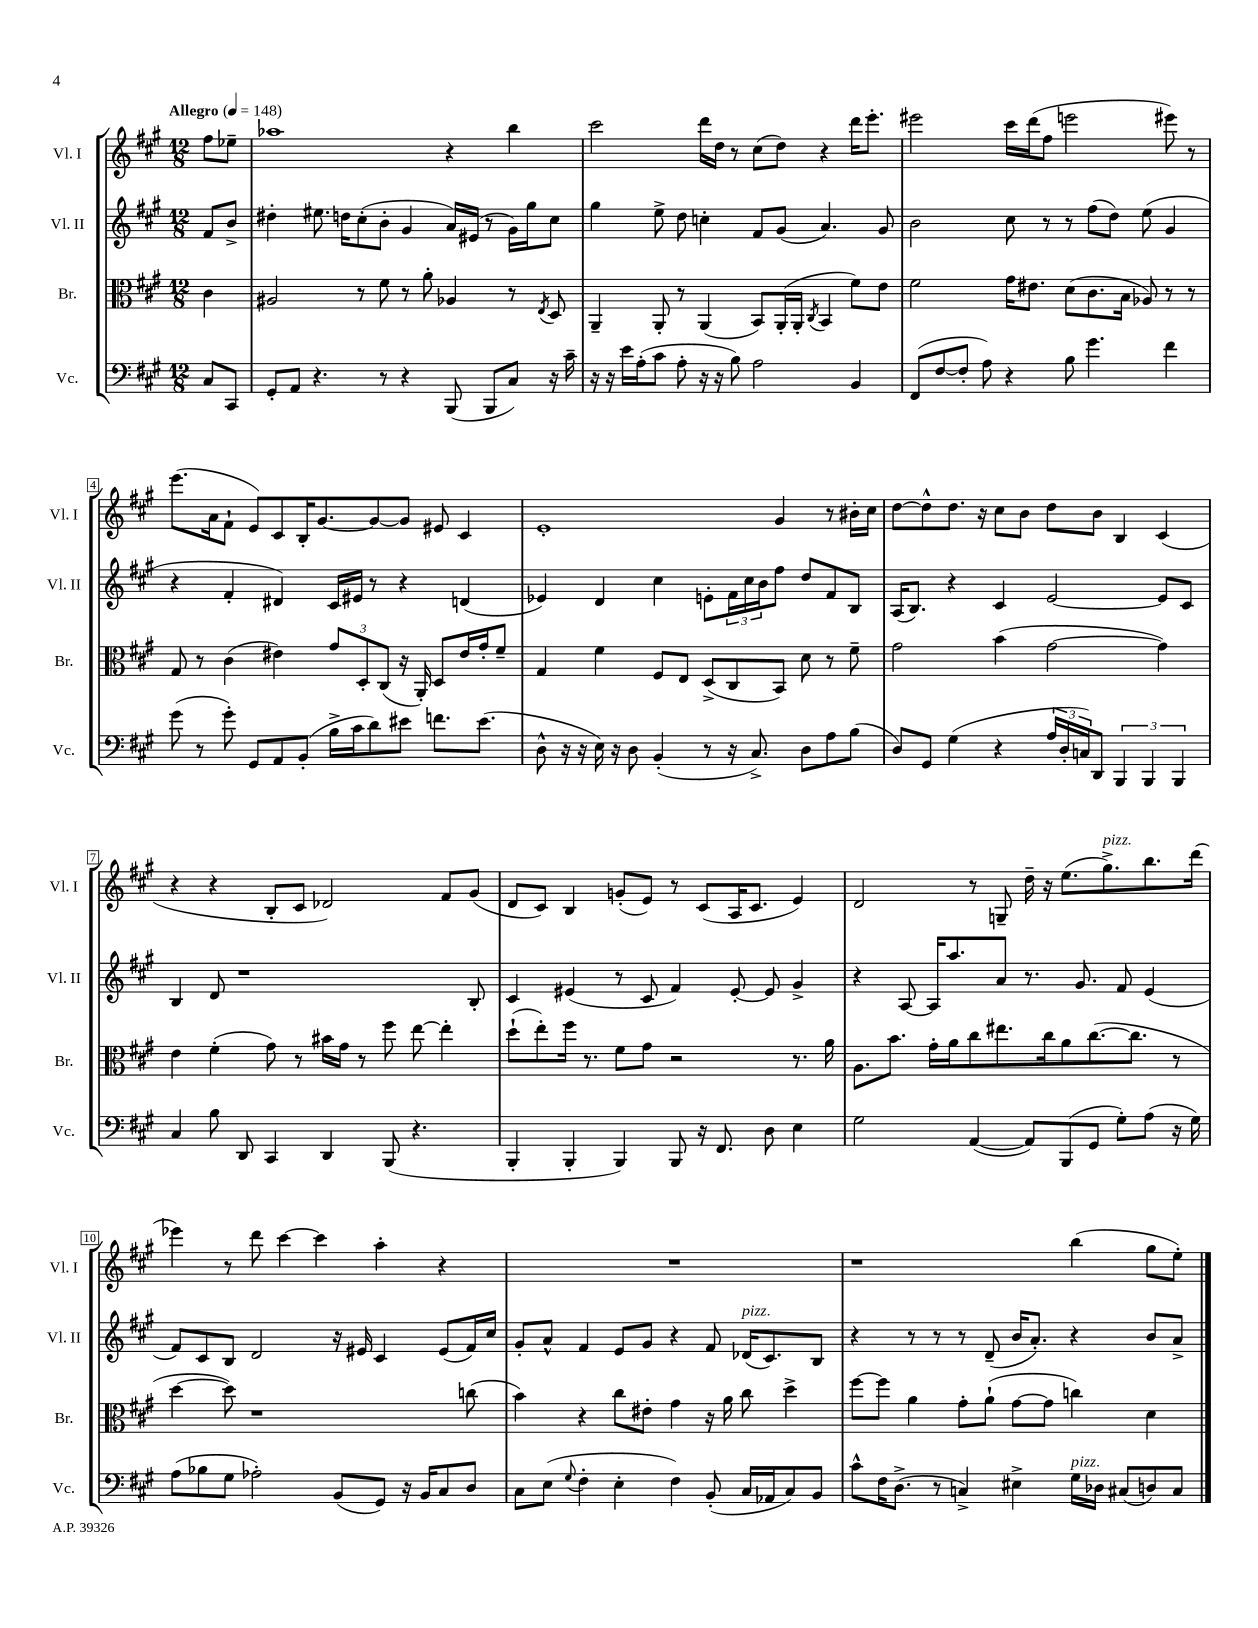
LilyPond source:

<<
\new StaffGroup <<
\new Staff = "s0" \with { instrumentName = "Vl. I" shortInstrumentName = "Vl. I" } {
    \clef treble \key a \major \numericTimeSignature \time 12/8 \partial 4 \tempo "Allegro" 4 = 148
    fis''8 ees''8-- |
    aes''1 r4 b''4 |
    cis'''2 d'''16 d''16 r8 cis''8( d''8) r4 d'''16 e'''8.-. |
    eis'''2 cis'''16 d'''16( fis''8 e'''2 eis'''8) r8 |
    e'''8.( a'16 fis'8-! e'8) cis'8 b16-. gis'8.~ gis'8~ gis'8 eis'8 cis'4 |
    e'1-. gis'4 r8 bis'16-. cis''16 |
    d''8~ d''8-^ d''8. r16 cis''8 b'8 d''8 b'8 b4 cis'4( |
    r4 r4 b8-. cis'8 des'2) fis'8 gis'8( |
    d'8 cis'8) b4 g'8-.( e'8) r8 cis'8( a16 cis'8. e'4) |
    d'2 r8 g8-- d''16-- r16 e''8.( gis''8.->^\markup { \italic "pizz." }) b''8. d'''16( |
    ees'''4) r8 d'''8 cis'''4~ cis'''4 a''4-. r4 |
    R1. |
    r1 b''4( gis''8 e''8-.) \bar "|." |
}
\new Staff = "s1" \with { instrumentName = "Vl. II" shortInstrumentName = "Vl. II" } {
    \clef treble \key a \major \numericTimeSignature \time 12/8 \partial 4
    fis'8 b'8-> |
    dis''4-. eis''8. d''16 cis''8-.( b'8-. gis'4 a'16) eis'16( r8 gis'16) gis''16 cis''8 |
    gis''4 e''8-> d''8 c''4-. fis'8 gis'8( a'4.) gis'8 |
    b'2 cis''8 r8 r8 fis''8( d''8) e''8( gis'4 |
    r4 fis'4-. dis'4) cis'16 eis'16 r8 r4 d'4( |
    ees'4) d'4 cis''4 e'8-. \tuplet 3/2 { fis'16 cis''16 b'16 } fis''8 d''8 fis'8 b8 |
    a16( b8.) r4 cis'4 e'2~ e'8 cis'8 |
    b4 d'8 r1 b8-. |
    cis'4 eis'4( r8 cis'8 fis'4) eis'8~-. eis'8 gis'4-> |
    r4 a8~ a16 a''8. a'8 r8. gis'8. fis'8 e'4( |
    fis'8) cis'8 b8 d'2 r16 eis'16 cis'4 eis'8( fis'16) cis''16 |
    gis'8-. a'8-^ fis'4 e'8 gis'8 r4 fis'8 des'16^\markup { \italic "pizz." }( cis'8.) b8 |
    r4 r8 r8 r8 d'8--( b'16 a'8.-.) r4 b'8 a'8-> \bar "|." |
}
\new Staff = "s2" \with { instrumentName = "Br." shortInstrumentName = "Br." } {
    \clef alto \key a \major \numericTimeSignature \time 12/8 \partial 4
    cis'4 |
    ais2 r8 fis'8 r8 a'8-. aes4 r8 \acciaccatura { e8 } d8 |
    a,4-- a,8-. r8 a,4( b,8) a,16-.( a,16-. \acciaccatura { cis8 } b,4 fis'8) e'8 |
    fis'2 gis'16 eis'8. d'8( cis'8. b16 aes8) r8 r8 |
    gis8 r8 cis'4( eis'4) \tuplet 3/2 { gis'8 d8-. cis8( } r16 a,16-.) d8 eis'16 gis'16-. fis'8-- |
    gis4 fis'4 fis8 e8 d8->( cis8 b,8) d'8 r8 fis'8-- |
    gis'2 b'4( gis'2~ gis'4) |
    e'4 fis'4-.( gis'8) r8 bis'16 gis'16 r8 fis''8 e''8~ e''4-. |
    d''8-!( e''8-.) fis''16 r8. fis'8 gis'8 r2 r8. a'16 |
    a8. b'8. gis'16-. a'16 cis''8 eis''8. cis''16 a'8 cis''8.~( cis''8. r8 |
    d''4~ d''8) r1 c''8( |
    b'4) r4 cis''8 eis'8-. gis'4 r16 a'16 cis''8 d''4-> |
    fis''8~ fis''8 a'4 gis'8-. a'8-!( gis'8~ gis'8 c''4) d'4 \bar "|." |
}
\new Staff = "s3" \with { instrumentName = "Vc." shortInstrumentName = "Vc." } {
    \clef bass \key a \major \numericTimeSignature \time 12/8 \partial 4
    cis8 cis,8 |
    gis,8-. a,8 r4. r8 r4 b,,8( b,,8 cis8) r16 cis'16-- |
    r16 r16 e'16 a16-.( cis'8 a8-. r16 r16 b8) a2 b,4 |
    fis,8( fis8~ fis8-. a8) r4 b8 gis'4. fis'4 |
    gis'8( r8 gis'8-.) gis,8 a,8 b,8-.( b16-> cis'16 d'8) eis'8 f'8. eis'8.( |
    d8-^ r16 r16 e16) r16 d8 b,4-.( r8 r16 cis8.->) d8 a8 b8( |
    d8) gis,8 gis4( r4 \tuplet 3/2 { a16 d16-. c16) } d,8 \tuplet 3/2 { b,,4 b,,4 b,,4 } |
    cis4 b8 d,8 cis,4 d,4 b,,8( r4. |
    b,,4-. b,,4-. b,,4) b,,8 r16 fis,8. d8 e4 |
    gis2 a,4~( a,8) b,,8( gis,8 gis8-.) a8( r16 gis16) |
    a8( bes8 gis8 aes2-.) b,8( gis,8) r16 b,16 cis8 d8 |
    cis8 e8( \appoggiatura { gis8 } fis4-. e4-. fis4) b,8-.( cis16 aes,16 cis8) b,8 |
    cis'8-^ fis16 d8.->( r8 c4->) eis4-> gis16^\markup { \italic "pizz." } des16 cis8( d8) cis8 \bar "|." |
}
>>
>>
\layout { \context { \Score \override BarNumber.stencil = #(make-stencil-boxer 0.1 0.3 ly:text-interface::print) } }
